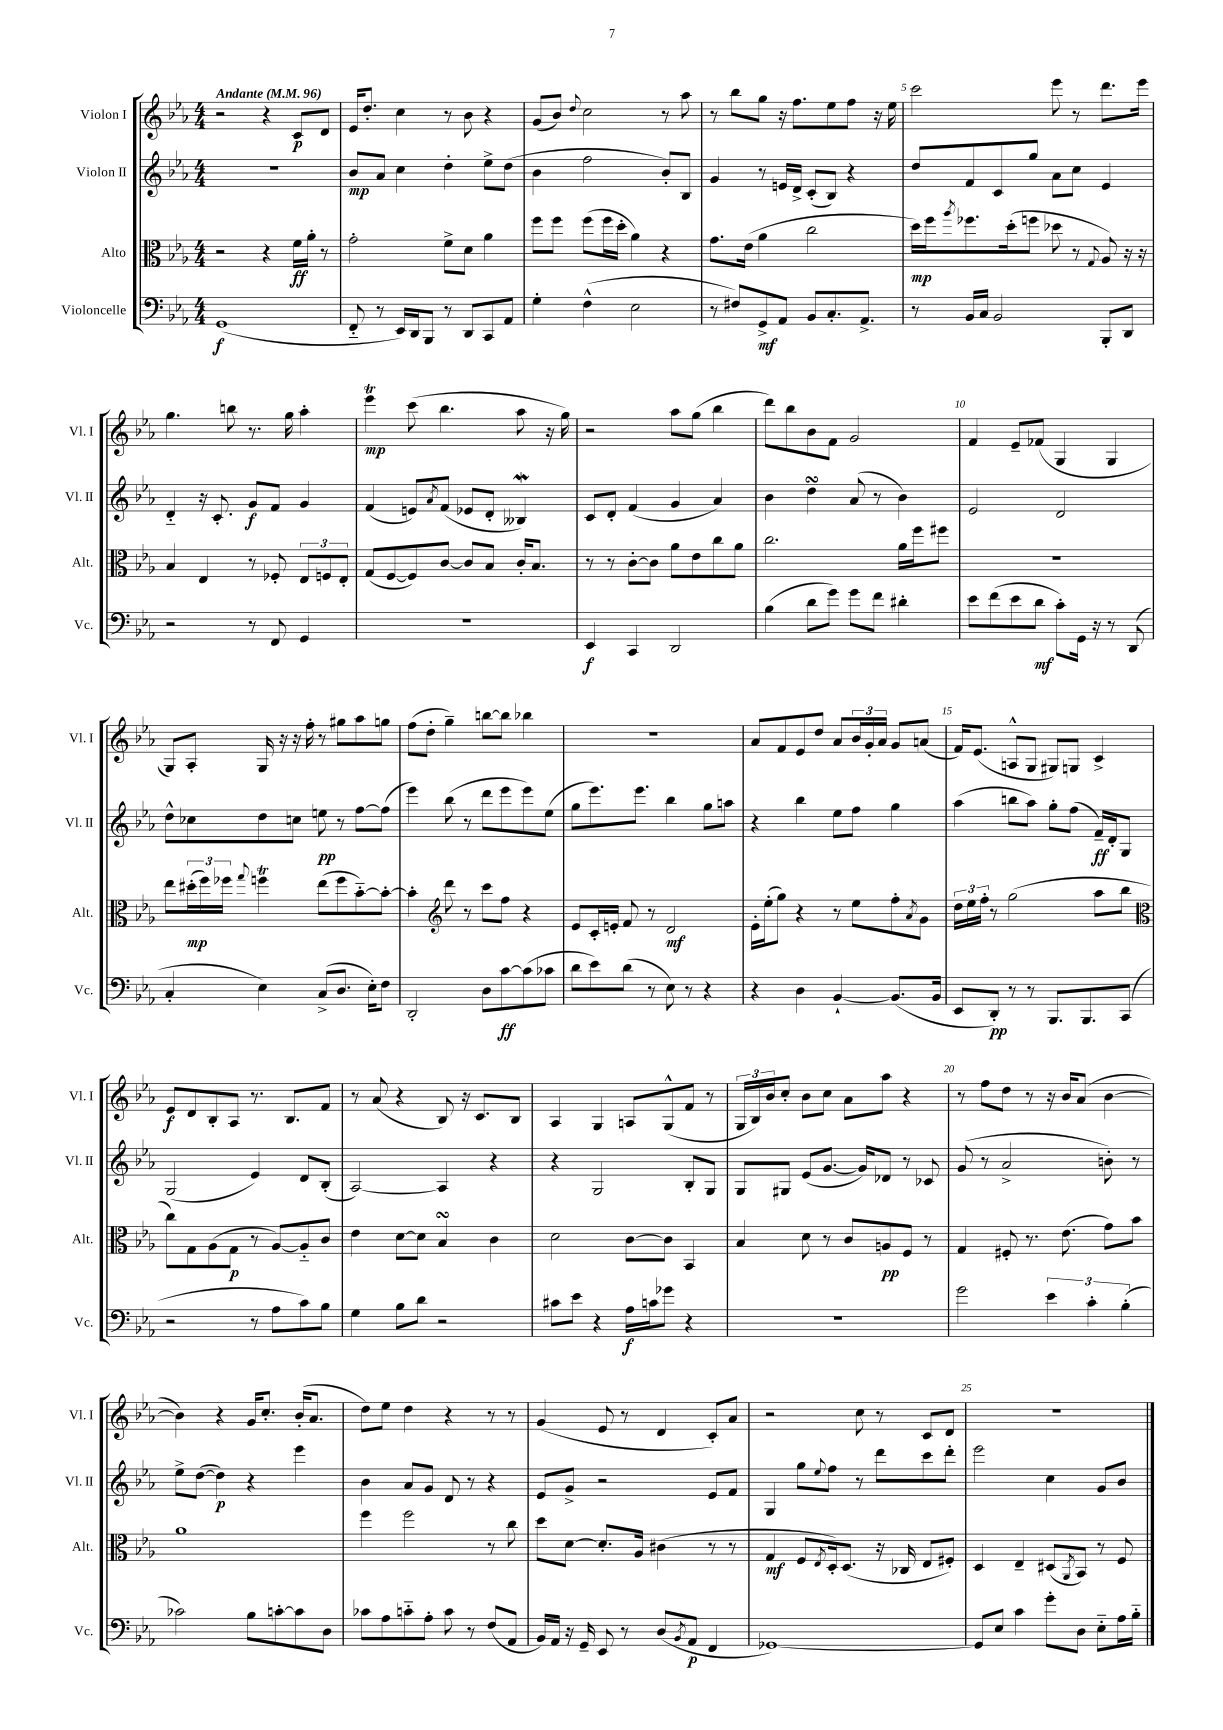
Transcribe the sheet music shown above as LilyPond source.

<<
\new StaffGroup <<
\new Staff = "s0" \with { instrumentName = "Violon I" shortInstrumentName = "Vl. I" } {
    \clef treble \key ees \major \numericTimeSignature \time 4/4 \tempo "Andante" 4 = 96
    r2 r4 c'8\p d'8 |
    ees'16 d''8.-. c''4 r8 bes'8 r4 |
    g'8( bes'8) \appoggiatura { d''8 } c''2 r8 aes''8 |
    r8 bes''8 g''8 r16 f''8. ees''8 f''8 r16 ees''16 |
    c'''2 ees'''8 r8 d'''8. ees'''16 |
    g''4. b''8 r8. g''16 aes''4-. |
    ees'''4\trill\mp c'''8( bes''4. aes''8 r16 g''16) |
    r2 aes''8 g''8( bes''4 |
    d'''8) bes''8 bes'8 f'8 g'2 |
    f'4 ees'8-- fes'8( g4 g4 |
    g8) aes8-. g16 r16 r16 f''16-. r8 gis''8 aes''8 g''8 |
    f''8( d''8-. g''4--) b''8~ b''8 bes''4 |
    R1 |
    aes'8 f'8 ees'8 d''8 aes'8 \tuplet 3/2 { bes'16 g'16-. aes'16 } g'8 a'8( |
    f'16) ees'8.( a8-^ g8 gis8) g8 c'4-> |
    ees'8\f d'8 bes8-. aes8 r8. bes8. f'8 |
    r8 aes'8( r4 bes8) r16 c'8. bes8 |
    aes4 g4 a8 g8-^( f'8 r8 |
    \tuplet 3/2 { g16 bes16) bes'16 } c''8-. bes'8 c''8 aes'8 aes''8 r4 |
    r8 f''8 d''8 r8 r16 bes'16 aes'8( bes'4~ |
    bes'4) r4 g'16 c''8.-. bes'16-.( aes'8. |
    d''8) ees''8 d''4 r4 r8 r8 |
    g'4( ees'8 r8 d'4 c'8-.) aes'8 |
    r2 c''8 r8 c'8 d'8 |
    R1 \bar "|." |
}
\new Staff = "s1" \with { instrumentName = "Violon II" shortInstrumentName = "Vl. II" } {
    \clef treble \key ees \major \numericTimeSignature \time 4/4
    R1 |
    bes'8\mp aes'8 c''4 d''4-. ees''8-> d''8( |
    bes'4 f''2 bes'8-.) bes8 |
    g'4 r8 e'16 d'16-> c'8-.( bes8) r4 |
    d''8 f'8 c'8 g''8 aes'8 c''8 ees'4 |
    d'4-_ r16 c'8.-. g'8\f f'8 g'4 |
    f'4( e'8) \acciaccatura { aes'8 } f'8( ees'8 d'8-. beses4\mordent) |
    c'8 d'8-. f'4( g'4 aes'4) |
    bes'4 d''4\turn aes'8( r8 bes'4) |
    ees'2 d'2 |
    d''8-^ ces''8 d''8 c''8 e''8\pp r8 f''8~ f''8( |
    ees'''4) bes''8( r8 d'''8 ees'''8 ees'''8) ees''8( |
    g''8 ees'''8.) ees'''8. bes''4 g''8 a''8 |
    r4 bes''4 ees''8 f''8 g''4 |
    aes''4( b''8 aes''8) g''8-. f''8( f'16--\ff) d'16-. g8 |
    g2( ees'4) d'8 bes8-.( |
    aes2~) aes4 r4 |
    r4 g2 bes8-. g8 |
    g8 gis8 ees'8( g'8.~ g'16) des'8 r8 ces'8 |
    g'8( r8 aes'2-> b'8-.) r8 |
    ees''8-> d''8~( d''4\p) r4 ees'''4 |
    bes'4 aes'8 g'8 d'8 r8 r4 |
    ees'8 g'8-> r2 ees'8 f'8 |
    g4 g''8 \appoggiatura { ees''8 } f''8 r8 d'''8 c'''8 d'''8-. |
    ees'''2 c''4 g'8 bes'8 \bar "|." |
}
\new Staff = "s2" \with { instrumentName = "Alto" shortInstrumentName = "Alt." } {
    \clef alto \key ees \major \numericTimeSignature \time 4/4
    r2 r4 f'16\ff aes'16-. r8 |
    g'2-. f'8-> d'8 aes'4 |
    f''8 f''8 f''8( f''16 d''16-. aes'4) r4 |
    g'8. ees'16( aes'4 c''2 |
    d''16\mp) f''16 \acciaccatura { aes''8 } fes''8. d''16-.( f''8 des''8 r8 \appoggiatura { g8 } aes8) r16 r16 |
    bes4 ees4 r8 fes8-. \tuplet 3/2 { ees8 f8 ees8-. } |
    g8( f8~ f8) c'8~ c'8 bes8 c'16-. bes8. |
    r8 r8 c'8~-. c'8 aes'8 ees'8 c''8 aes'8 |
    c''2. aes'16 f''16 fis''8 |
    R1 |
    ees''8 \tuplet 3/2 { dis''16-.\mp( f''16) fes''16 } \appoggiatura { g''8 } f''4\trill ees''8( f''8 bes'8~-_) bes'8~-. |
    bes'4-. \clef treble d'''8 r8 c'''8 f''8 r4 |
    ees'8 c'16-. e'16-. f'8 r8 d'2\mf |
    ees'16-. ees''16-.( g''8) r4 r8 ees''8 f''8-. \acciaccatura { aes'8 } g'8 |
    \tuplet 3/2 { d''16 ees''16 f''16-. } r8 g''2( aes''8 bes''8 |
    \clef alto c''8) g8 aes8( g8\p r8 aes8~) aes8-_ c'8 |
    ees'4 d'8~ d'8 bes4\turn c'4 |
    d'2 c'8~ c'8 bes,4 |
    bes4 d'8 r8 c'8 a8\pp f8 r8 |
    g4 fis8-. r8. ees'8.( g'8) bes'8 |
    aes'1 |
    f''4 f''2 r8 c''8 |
    d''8 d'8~ d'8.-. aes16 cis'4( r8 r8 |
    g4\mf f8 \acciaccatura { ees8 } d16-.) d8.( r16 ces16 ees8 fis8-.) |
    d4 ees4-- dis8( \acciaccatura { aes,8 } bes,8) r8 f8 \bar "|." |
}
\new Staff = "s3" \with { instrumentName = "Violoncelle" shortInstrumentName = "Vc." } {
    \clef bass \key ees \major \numericTimeSignature \time 4/4
    g,1\f( |
    f,8-_ r8 ees,16) d,16 bes,,8 r8 d,8 c,8 aes,8 |
    g4-. f4-^( ees2 |
    r8 fis8) g,8->\mf aes,8 bes,8 c8.-. aes,8.-> |
    r8 bes,16 c16 bes,2 bes,,8-. d,8 |
    r2 r8 f,8 g,4 |
    R1 |
    ees,4\f c,4 d,2 |
    bes4( d'8 g'8) g'8 f'8 dis'4-. |
    ees'8 f'8( ees'8 d'8\mf c'8-.) g,16 r16 r8 d,8( |
    c4-. ees4) c8->( d8. ees16-.) f8 |
    d,2-. d8 c'8~\ff c'8( ces'8 |
    d'8 ees'8) d'8( r8 ees8) r8 r4 |
    r4 d4 bes,4~-! bes,8.( bes,16 |
    ees,8 d,8-.\pp) r8 r8 bes,,8. bes,,8. c,8( |
    r2 r8 aes8 c'8) bes8 |
    g4 bes8 d'8 r2 |
    cis'8 ees'8 r4 aes16\f c'16 ges'8 r4 |
    R1 |
    g'2 \tuplet 3/2 { ees'4 c'4-. bes4-.( } |
    ces'2) bes8 c'8~-. c'8 d8 |
    ces'8 aes8 c'8-_ aes8-. c'8 r8 f8( aes,8 |
    bes,16) aes,16 r16 g,16-- ees,8 r8 d8( \acciaccatura { bes,8 } aes,8\p f,4 |
    ges,1~) |
    ges,8 ees8 c'4 g'8-. d8 ees8-_ aes16 bes16-_ \bar "|." |
}
>>
>>
\layout { \context { \Score \override BarNumber.break-visibility = ##(#f #t #t) barNumberVisibility = #(every-nth-bar-number-visible 5) } }
